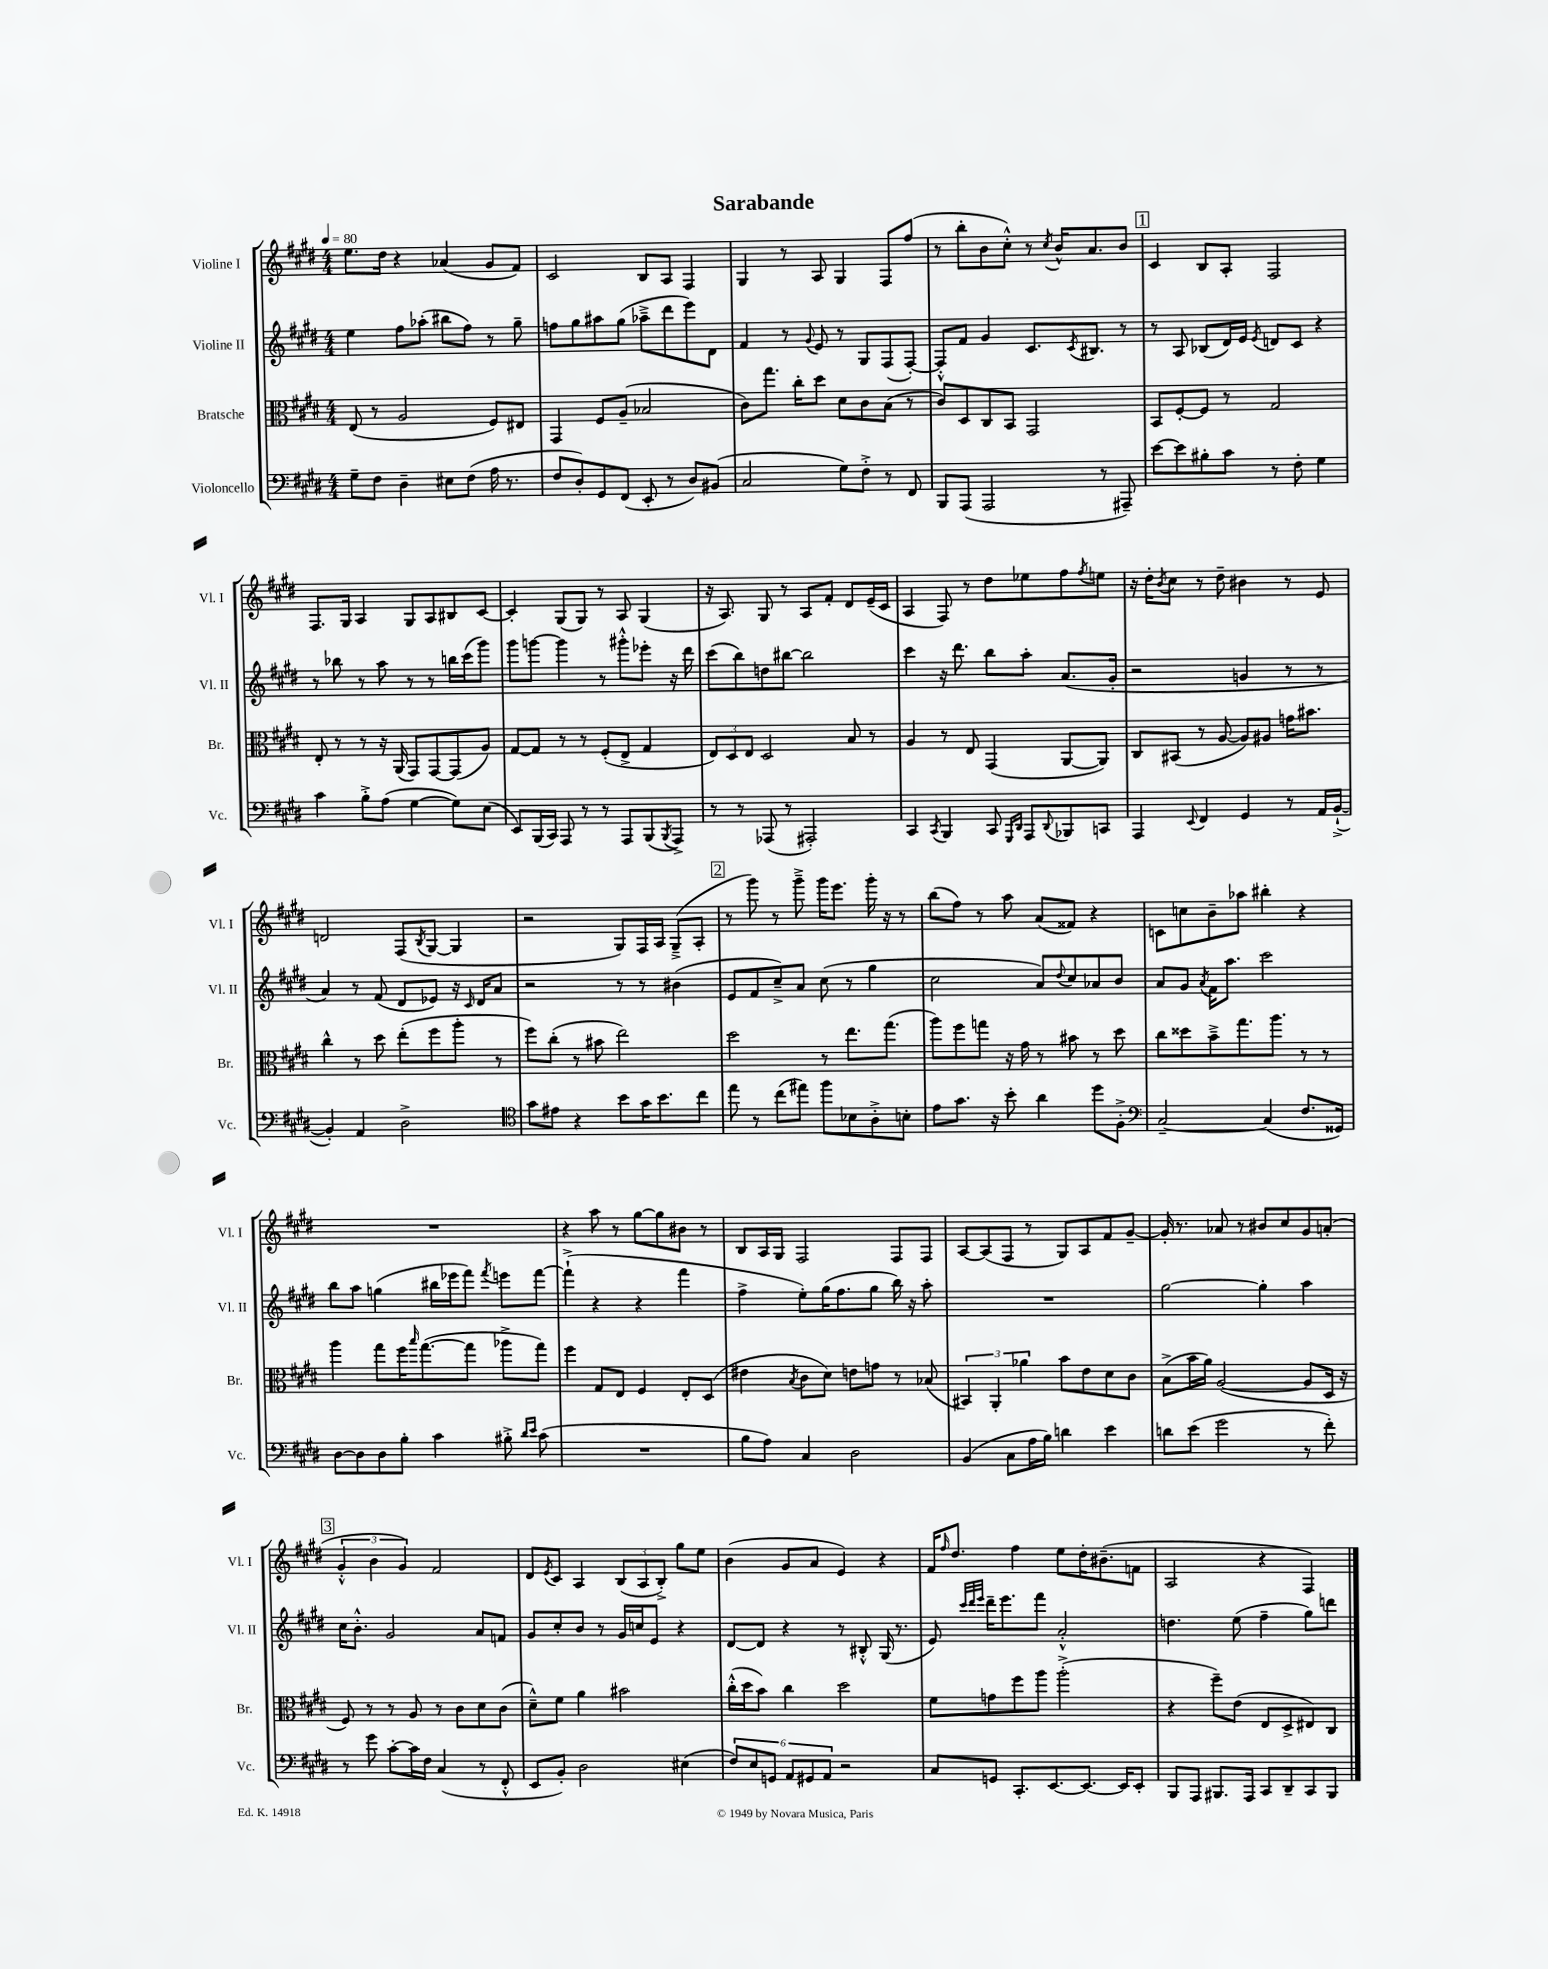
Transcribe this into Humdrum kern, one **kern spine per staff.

**kern	**kern	**kern	**kern
*staff4	*staff3	*staff2	*staff1
*clefF4	*clefC3	*clefG2	*clefG2
*k[f#c#g#d#]	*k[f#c#g#d#]	*k[f#c#g#d#]	*k[f#c#g#d#]
*M4/4	*M4/4	*M4/4	*M4/4
*MM80	*MM80	*MM80	*MM80
8G#~	(8E	4ee	8.ee
8F#	8r	.	.
.	.	.	16dd#
4D#~	2A	8ff#	4r
.	.	(8aa-'	.
8E#	.	8bb#	(4a-
(8F#	.	8ff#)	.
16A	8F#)	8r	8g#
8.r	.	.	.
.	8E#	8gg#~	8f#)
=	=	=	=
8F#	4GG#	8ff	2c#
8D#')	.	8gg#	.
8GG#	8F#	8aa#	.
(8FF#	(8A~	(8gg#	.
8EE'	2B-	8aa-~^	8B
8r	.	8ddd#	8A
8D#)	.	8eee)	4F#
(8BB#	.	8d#	.
=	=	=	=
2C#	8c#)	4f#	4G#
.	8.gg#	.	.
.	.	8r	8r
.	16cc#'	.	.
.	.	8qqg#	.
.	8dd#	8e	8A
8G#)	8d#	8r	4G#
8F#'^	8c#	8G#	.
8r	(8B	(8F#	8F#
8FF#	8r	[8F#')	(8ff#
=	=	=	=
8BBB	8c#)	8F#'^^]	8r
(8AAA	8D#	8f#	8bb'
2AAA	8C#	4g#	8b
.	8BB	.	8cc#'^^)
.	2GG#	8.c#	8r
.	.	.	8qcc#
.	.	.	16b^^
.	.	8qc#	.
.	.	8.B#	8.a
8r	.	.	.
8AAA#~)	.	8r	8b
=	=	=	=
[8e	8BB	8r	4c#
8e]	[8F#'	8A	.
8B#'	8F#]	(8B-	8B
8c#	8r	16d#)	8A'
.	.	16e	.
.	.	8qe	.
8r	2G#	8d	2F#
8F#'	.	8c#	.
4G#	.	4r	.
=	=	=	=
4c#	8E'	8r	8.F#
.	8r	8bb-	.
.	.	.	16G#
8B'^	8r	8r	4A
(8A	16r	8aa	.
.	(16AA	.	.
[4G#	8GG#)	8r	8G#
.	[8GG#	8r	8A
8G#])	(8GG#]	16bb	8B#
.	.	(16ccc#	.
(8E	8A)	8ggg#)	[8c#
=	=	=	=
8EE)	[8G#	8ggg#	4c#']
(16BBB	8G#]	[8ggg	.
16CC#)	.	.	.
8AAA	8r	4ggg]	(8G#
8r	8r	.	8G#)
8r	(8F#'	8r	8r
8AAA	8E^	8ggg#'^^	8A
(8BBB	4G#	8eee-'	(4G#
8qBBB	.	.	.
8AAA^)	.	16r	.
.	.	16ddd#	.
=	=	=	=
8r	12E)	(8ccc#	16r
.	.	.	8.A)
.	12D#	.	.
8r	.	8bb)	.
.	12E	.	.
(8AAA-	2D#	8dd	8G#
8r	.	[8bb#	8r
2AAA#')	.	2bb#]	8A
.	.	.	8f#'
.	8B	.	8d#
.	8r	.	(16e~
.	.	.	16c#
=	=	=	=
4CC#	4A	4ccc#	4A
8qCC#	.	.	.
4BBB	8r	16r	8F#)
.	.	8.ddd#	.
.	8E	.	8r
8CC#	(4GG#	8bb	8dd#
16qqGGG#	.	.	.
16qqDD#	.	.	.
8AAA	.	8aa'	8ee-
8qqDD#	.	.	.
8BBB-	[8AA	(8.a	8ff#
.	.	.	8qff#
8CC	8AA])	.	8ee
.	.	16g#'	.
=	=	=	=
4AAA	8C#	2r	16r
.	.	.	16dd#'
.	.	.	8qb
.	(8BB#	.	8cc#
8qqEE	.	.	.
4FF#	8r	.	8r
.	[8A	.	8dd#~
4GG#	8A])	4g	4b#
.	8A#	.	.
8r	16g	8r	8r
.	8.b#	.	.
16AA	.	8r	8e
([16BB`^	.	.	.
=	=	=	=
4BB'])	4cc#^^	4a)	2d
4AA	8r	8r	.
.	8dd#	(8f#	.
2D#^	(8ee'	8d#	(8F#
.	.	.	8qB
.	8ff#	8e-)	[8G#
.	8aa'	16r	4G#]
.	.	16qqc#	.
.	.	16d#	.
.	8r	8a	.
=	=	=	=
*clefC4	*	*	*
8g#	8ff#)	2r	2r
8e#	(8cc#'	.	.
4r	8r	.	.
.	8b#	.	.
8b	2ee)	8r	8G#)
16g#	.	8r	16F#
8.b	.	.	16A
.	.	(4b#	(8G#~^
8cc#	.	.	8A'
=	=	=	=
8ee	2dd#	8e	8r
8r	.	8f#	8ggg#)
(8cc#	.	8cc#~^)	8r
8ee#)	.	8a	8ggg#~^
8ff#	8r	(8cc#	16ggg#
.	.	.	8.eee
8B-	8.ee	8r	.
8A'^	.	4gg#	16ggg#'
.	(8.gg#	.	16r
8B'	.	.	8r
=	=	=	=
8e	8aa)	2cc#	(8bb
8.g#	8ff#	.	8ff#)
.	8gg	.	8r
16r	.	.	.
8b'	16r	.	8aa
.	16g#	.	.
4a	8r	8a)	(8a
.	.	8qqdd#	.
.	8b#	8cc#	8f##)
8dd#	8r	8a-	4r
8F#'^	8dd#	8b	.
=	=	=	=
*clefF4	*	*	*
[2C#~	8cc#	8a	8c
.	8dd##	8g#	8cc
.	.	8qa	.
.	8b~^	16f#	8b~
.	.	8.aa	.
.	8.gg#	.	8aa-
(4C#]	.	2ccc#	4bb#'
.	8.aa	.	.
8.F#	8r	.	4r
.	8r	.	.
16GG##)	.	.	.
=	=	=	=
[8D#	4aa	8bb	1r
8D#]	.	8aa	.
8D#	8gg#	(4gg	.
8B'	16ff#	.	.
.	16qqbb	.	.
.	([8.gg#	.	.
4c#	.	16bb#	.
.	.	16eee-	.
.	8gg#]	8fff#)	.
.	.	8qfff#	.
8B#'^	8aa-^	8eee	.
16qqd#	.	.	.
16qqe	.	.	.
(8c#	8gg#)	[8fff#	.
=	=	=	=
1r	4ff#	(4fff#`^]	4r
.	8G#	4r	8aa
.	8E	.	8r
.	4F#	4r	[8gg#
.	.	.	8gg#]
.	8E'	4fff#	8b#
.	(8D#	.	8r
=	=	=	=
8B	4e#	4ff#^	8B
8A)	.	.	16A
.	.	.	16G#
.	8qB	.	.
4C#	8c#	8ee')	2F#
.	8d#)	(16gg#	.
.	.	8.ff#	.
2D#	8e	.	.
.	8g	8gg#	.
.	8r	16bb)	8F#
.	.	16r	.
.	(8B-	8aa'	8F#
=	=	=	=
(4BB	6BB#)	1r	[8A
.	.	.	(8A]
.	6AA'	.	.
8C#	.	.	8F#
.	6a-	.	.
16A	.	.	8r
16B)	.	.	.
4d	8b	.	8G#)
.	8e	.	8A
4e	8d#	.	8f#
.	8c#	.	[8g#~
=	=	=	=
8d	(8B^	[2gg#	16g#']
.	.	.	8.r
(8e	16b	.	.
.	16a)	.	.
2g#	([2A	.	8a-
.	.	.	8r
.	.	4gg#']	8b#
.	.	.	8cc#
8r	8A]	4aa	8g#
8f#')	16D#	.	(8a'
.	16r	.	.
=	=	=	=
8r	8F#)	16cc#	6g#'^^
.	.	8.b'^^	.
8g#	8r	.	.
.	.	.	6b
[8c#'	8r	2g#	.
.	.	.	6g#)
16c#]	8A	.	.
16F#	.	.	.
(4C#	8r	.	2f#
.	8c#	.	.
8r	8d#	8a	.
8FF#'^^	(8c#	8f	.
=	=	=	=
8EE	8d#~^^)	8g#	8d#
.	.	.	8qe
8BB')	8f#	8cc#'	8c#
2D#	4a	8b	4A
.	.	8r	.
.	2b#	16g#	(12B
.	.	16cc	.
.	.	.	12A
.	.	8e	.
.	.	.	12B'^)
(4E#	.	4r	8gg#
.	.	.	8ee
=	=	=	=
12F#)	(16cc#'^^	[8d#	(4b
.	16dd#	.	.
12E	.	.	.
.	8b)	8d#]	.
12GG	.	.	.
12AA	4cc#	4r	8g#
12GG#	.	.	.
.	.	.	8a
12AA	.	.	.
2r	2dd#	8r	4e)
.	.	8B#'^^	.
.	.	(16G#	4r
.	.	8.r	.
=	=	=	=
8C#	8f#	8e)	16f#
.	.	.	16qqff#
.	.	.	8.dd#
.	.	32qqccc#	.
.	.	32qqddd#	.
.	.	32qqeee	.
8GG	8g	16ddd#~	.
.	.	8.eee	.
8.CC#'	8ff#	.	4ff#
.	8aa	8fff#	.
[8.EE	.	.	.
.	(2aa'^	2a'^^	8ee
8.EE_	.	.	16dd#'
.	.	.	(8.b#~
16EE]	.	.	.
8EE'	.	.	8f
=	=	=	=
8BBB	4r	4.dd	2A
8AAA	.	.	.
8.BBB#	8ff#~)	.	.
.	(8e	(8ee	.
16AAA	.	.	.
8CC#	8E	4ff#~	4r
8DD#~	8D#^	.	.
8CC#	8E#)	8gg#)	4F#)
8BBB#	8C#	8ddd	.
==	==	==	==
*-	*-	*-	*-
